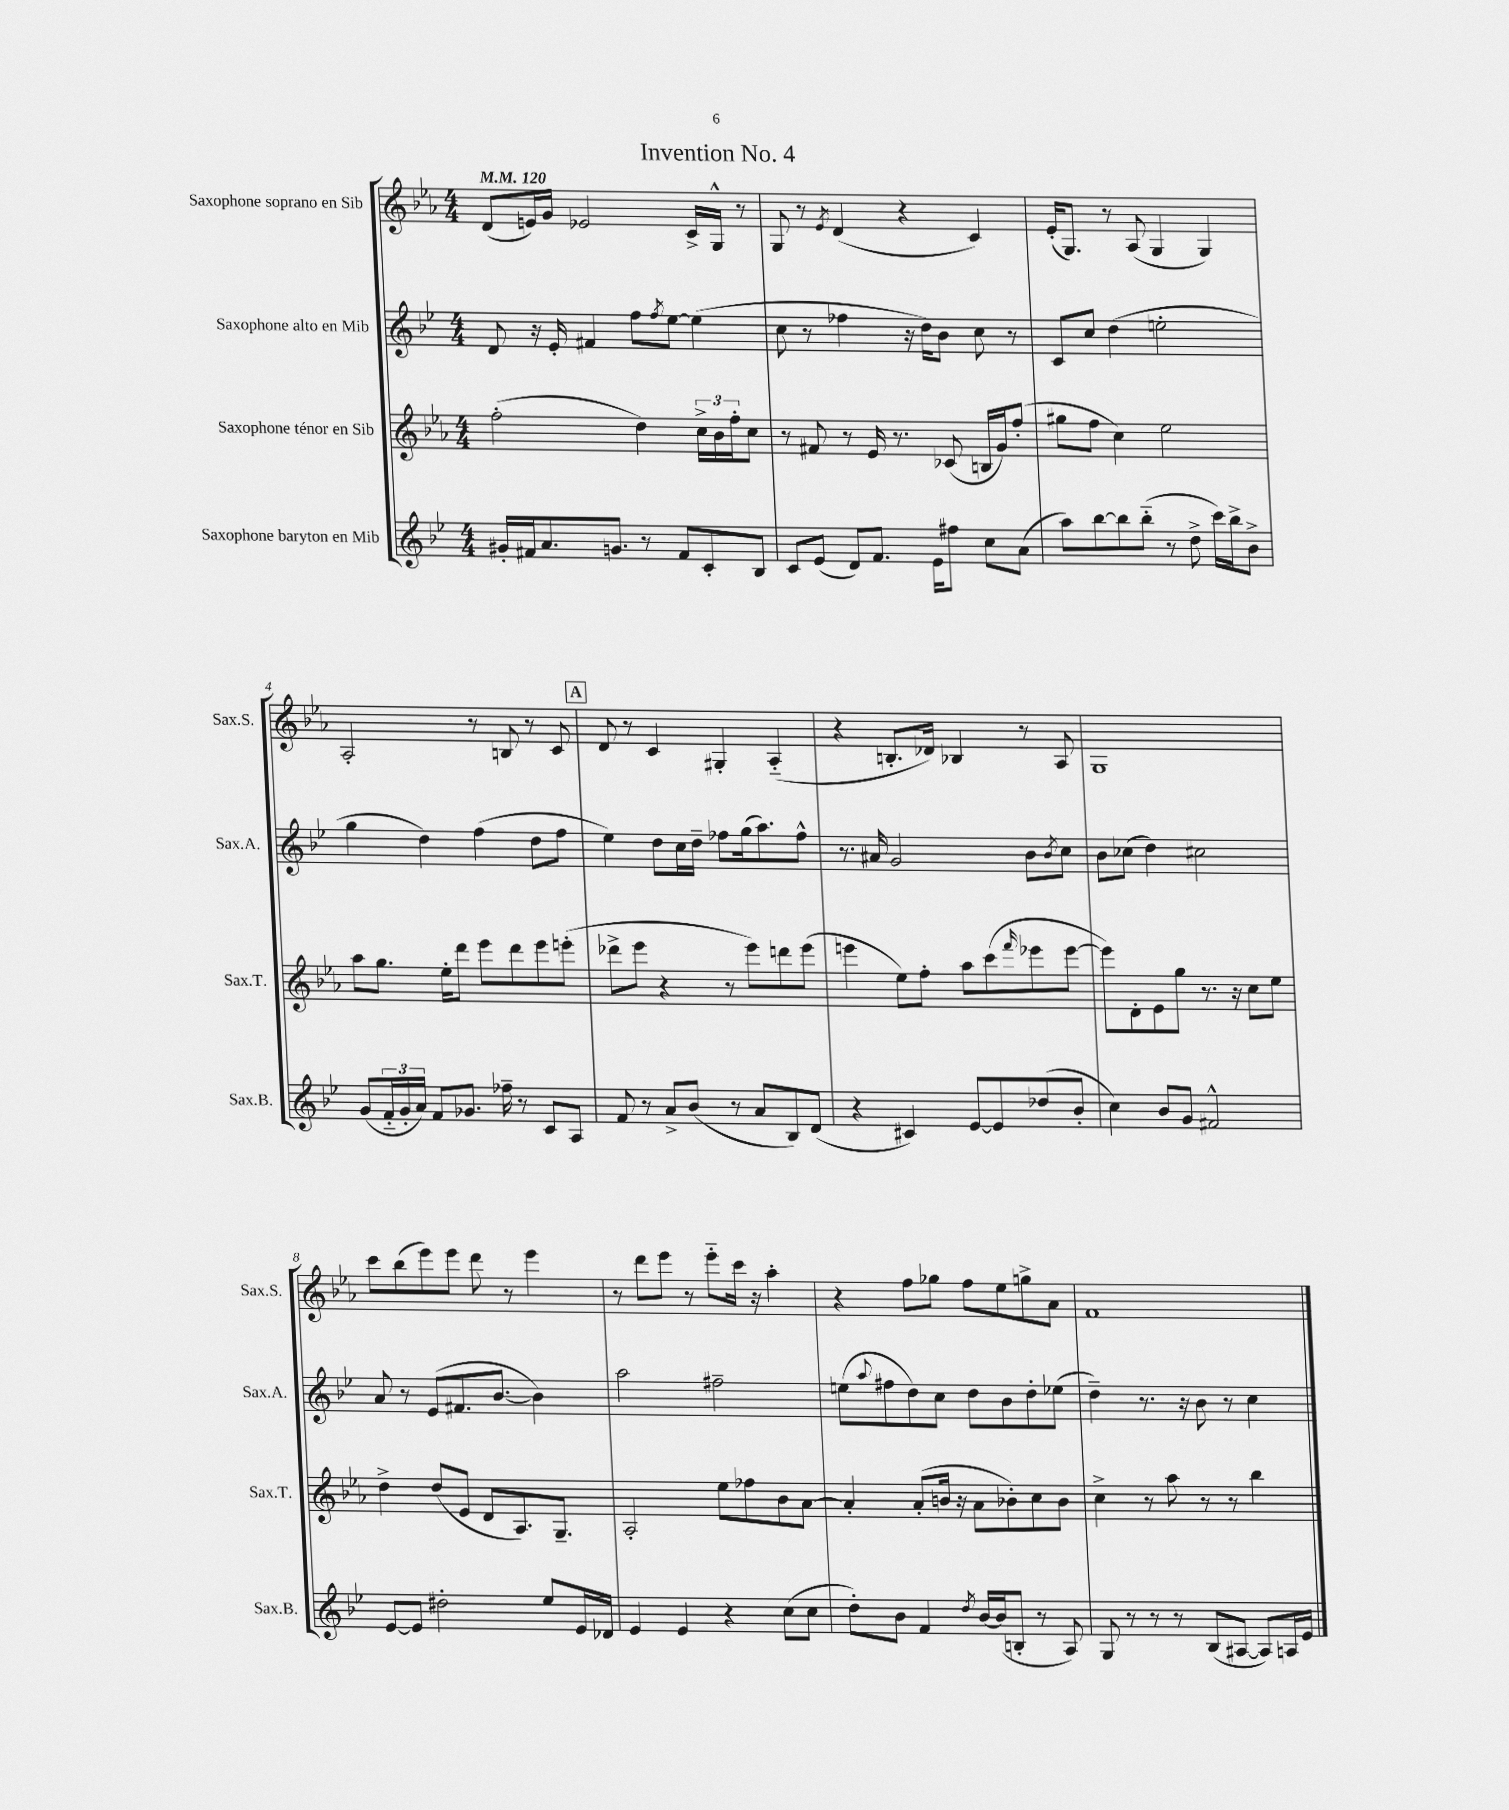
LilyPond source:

\header { title = "Invention No. 4" }
<<
\new StaffGroup <<
\new Staff = "s0" \with { instrumentName = "Saxophone soprano en Sib" shortInstrumentName = "Sax.S." } {
    \clef treble \key ees \major \numericTimeSignature \time 4/4 \tempo 4 = 120
    d'8( e'16) g'16 ees'2 c'16-> g16-^ r8 |
    g8 r8 \acciaccatura { ees'8 } d'4( r4 c'4) |
    ees'16-.( g8.) r8 aes8( g4 g4) |
    aes2-. r8 b8 r8 c'8 |
    \mark \markup { \box "A" } d'8 r8 c'4 gis4-. aes4-_( |
    r4 b8.-. des'16) bes4 r8 aes8 |
    g1 |
    c'''8 bes''8( ees'''8) ees'''8 d'''8 r8 ees'''4 |
    r8 d'''8 ees'''8 r8 ees'''8-_ c'''16 r16 aes''4-. |
    r4 f''8 ges''8 f''8 ees''8 g''8-> aes'8 |
    f'1 \bar "|." |
}
\new Staff = "s1" \with { instrumentName = "Saxophone alto en Mib" shortInstrumentName = "Sax.A." } {
    \clef treble \key bes \major \numericTimeSignature \time 4/4
    d'8 r16 ees'16-. fis'4 f''8 \acciaccatura { f''8 } ees''8~ ees''4( |
    c''8 r8 fes''4 r16 d''16) bes'8 c''8 r8 |
    c'8 c''8 d''4( e''2-. |
    g''4 d''4) f''4( d''8 f''8 |
    \mark \markup { \box "A" } ees''4) d''8 c''16 d''16-- fes''8 g''16( a''8.) fes''8-^ |
    r8. ais'16 g'2 bes'8 \acciaccatura { bes'8 } c''8 |
    bes'8 ces''8( d''4) cis''2 |
    a'8 r8 ees'8( fis'8. bes'8.~ bes'4) |
    a''2 fis''2-- |
    e''8( \appoggiatura { a''8 } fis''8 d''8) c''8 d''8 bes'8 d''8-. ees''8( |
    d''4--) r8. r16 bes'8 r8 c''4 \bar "|." |
}
\new Staff = "s2" \with { instrumentName = "Saxophone ténor en Sib" shortInstrumentName = "Sax.T." } {
    \clef treble \key ees \major \numericTimeSignature \time 4/4
    f''2-.( d''4) \tuplet 3/2 { c''16-> bes'16 f''16-. } c''8 |
    r8 fis'8 r8 ees'16 r8. ces'8( b16 g'16) f''8-.( |
    gis''8 f''8 c''4) ees''2 |
    aes''8 g''8. ees''16-. d'''8 ees'''8 d'''8 ees'''8 e'''8-.( |
    \mark \markup { \box "A" } des'''8-> ees'''8 r4 r8 ees'''8) d'''8 ees'''8( |
    e'''4 ees''8) f''8-. aes''8 c'''8( \grace { f'''16 } ees'''8 ees'''8~ |
    ees'''8) d'8-. ees'8 g''8 r8. r16 c''8 ees''8 |
    d''4-> d''8( ees'8 d'8 aes8.) g8.-- |
    aes2-. ees''8 fes''8 bes'8 aes'8~ |
    aes'4-. aes'8-.( b'16 r16 aes'8 bes'8-.) c''8 bes'8 |
    c''4-> r8 aes''8 r8 r8 bes''4 \bar "|." |
}
\new Staff = "s3" \with { instrumentName = "Saxophone baryton en Mib" shortInstrumentName = "Sax.B." } {
    \clef treble \key bes \major \numericTimeSignature \time 4/4
    gis'16-. fis'16 a'8. g'8. r8 fis'8 c'8-. bes8 |
    c'8 ees'8( d'8) f'8. ees'16 fis''8 c''8 a'8( |
    a''8) bes''8~ bes''8 bes''8-_( r8 d''8-> c'''16) bes''16-> bes'8-> |
    g'8( \tuplet 3/2 { f'16-_ g'16-. a'16) } f'8 ges'8. fes''16-- r8 c'8 a8 |
    \mark \markup { \box "A" } f'8 r8 a'8-> bes'8( r8 a'8 bes8) d'8( |
    r4 cis'4) ees'8~ ees'8 des''8( bes'8-. |
    c''4) bes'8 g'8 fis'2-^ |
    ees'8~ ees'8 dis''2-. ees''8 ees'16 des'16 |
    ees'4 ees'4 r4 c''8( c''8 |
    d''8-.) bes'8 f'4 \acciaccatura { d''8 } bes'16~ bes'16( b8-. r8 a8) |
    g8 r8 r8 r8 bes8( ais8~ ais8) a16 ees'16 \bar "|." |
}
>>
>>
